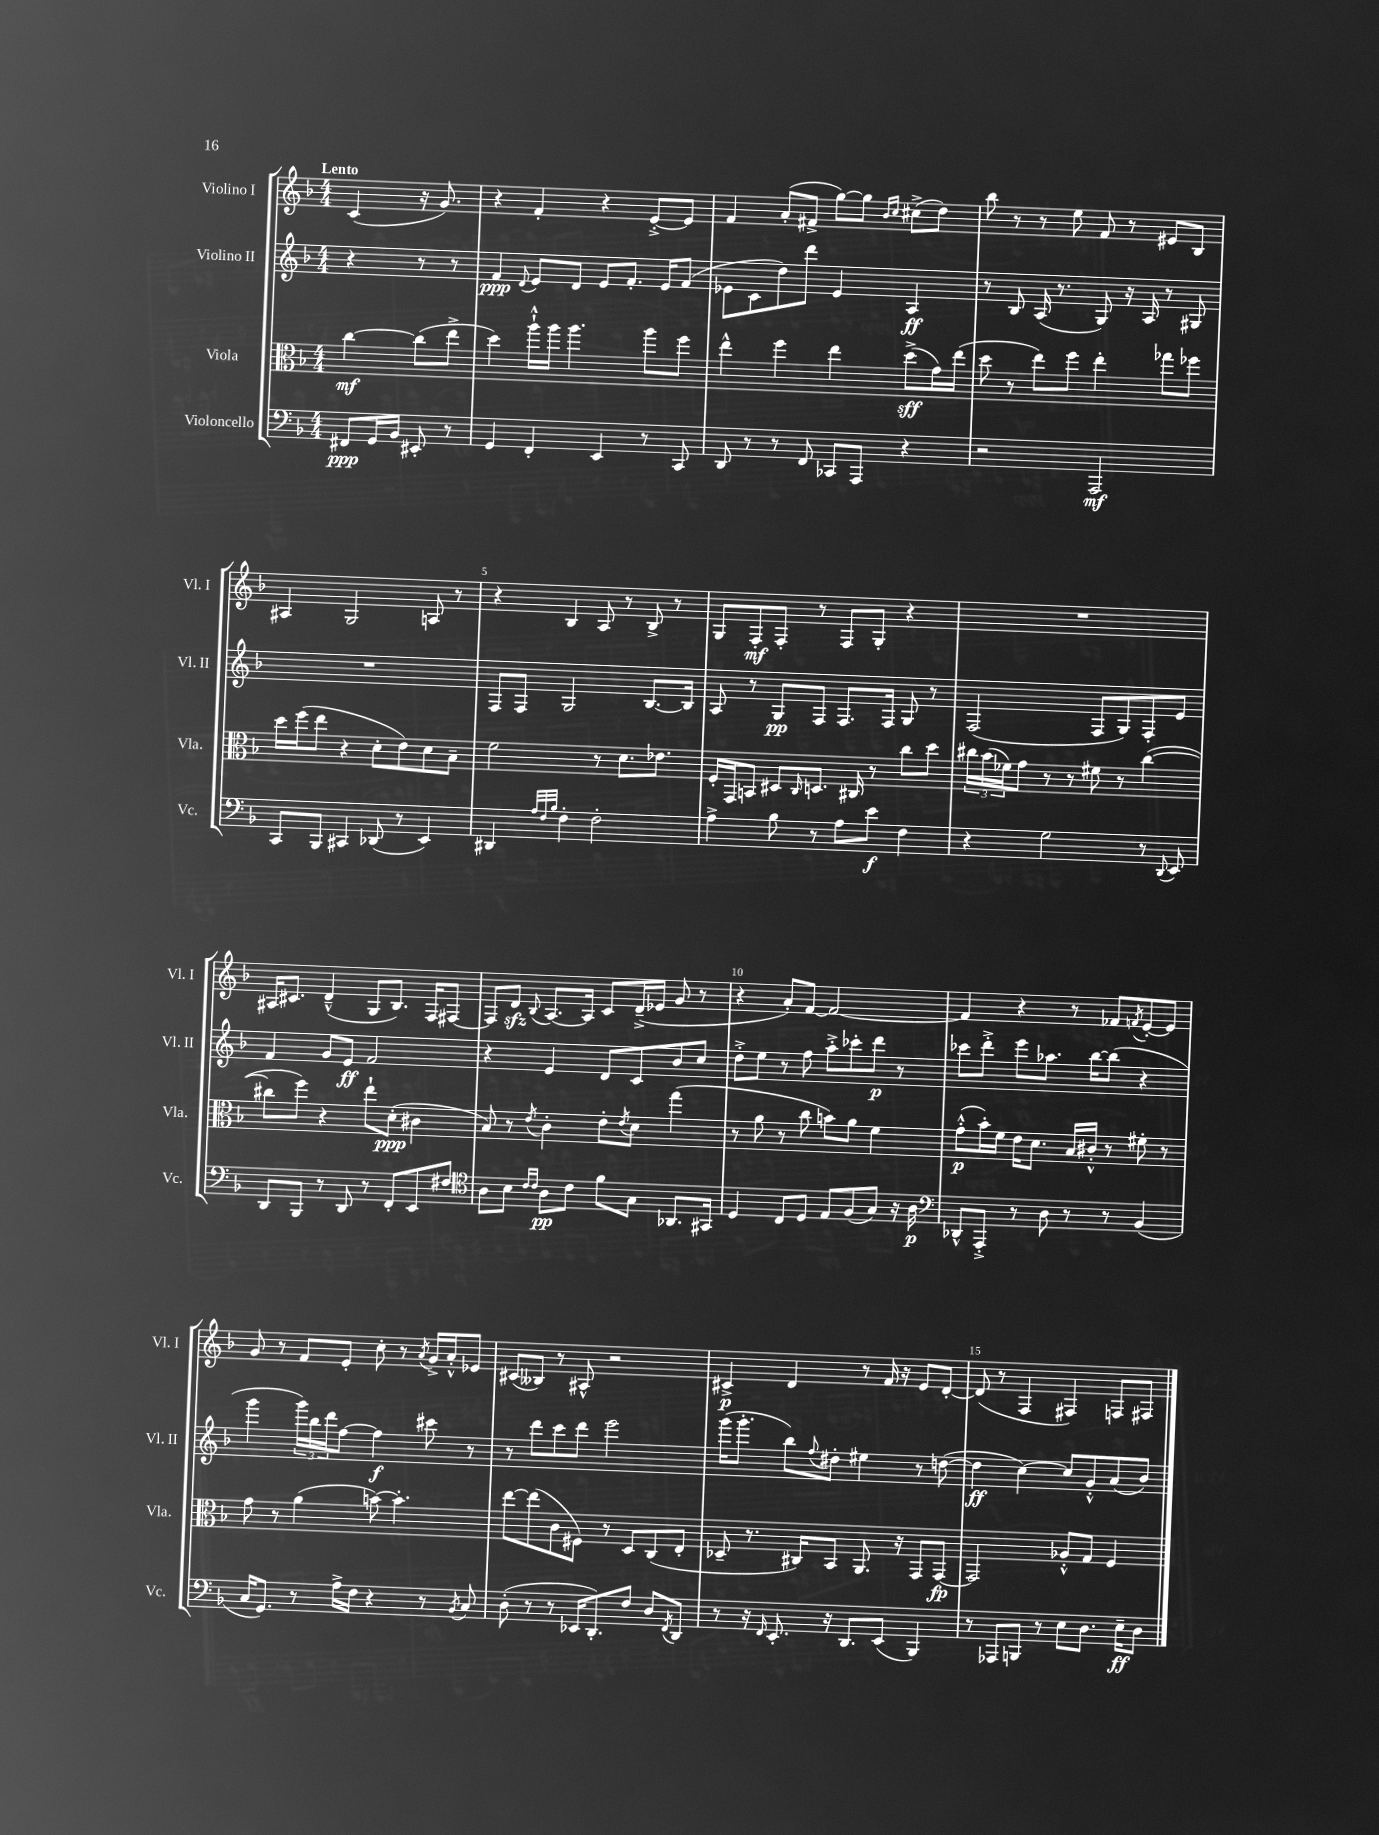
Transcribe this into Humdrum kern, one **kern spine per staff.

**kern	**kern	**kern	**kern
*staff4	*staff3	*staff2	*staff1
*clefF4	*clefC3	*clefG2	*clefG2
*k[b-]	*k[b-]	*k[b-]	*k[b-]
*M4/4	*M4/4	*M4/4	*M4/4
8FF#	[4cc	4r	(4c
16GG	.	.	.
16BB-	.	.	.
8EE#'	(8cc]	8r	16r
.	.	.	8.g)
8r	8ee^	8r	.
=	=	=	=
4GG	4dd)	4f	4r
.	.	8qqd	.
4FF'	16aa`^^	8e	4f'
.	16aa	.	.
.	4.aa	8d	.
4EE	.	8e	4r
.	.	8.f'	.
8r	8aa	.	[8e'^
.	.	16e	.
8CC	8ff	(8f	8e]
=	=	=	=
8DD	4ee^^	8e-	4f
8r	.	8c	.
8r	4ff	8dd)	(8a'
8FF	.	8ddd	8f#^
8CC-	4ee	4e-	[8gg)
8AAA	.	.	8gg]
.	.	.	16qqb-
.	.	.	16qqcc
4r	(8dd^	4A	(8cc#^
.	16g)	.	8dd)
.	(16ee	.	.
=	=	=	=
2r	8dd	8r	8bb-
.	8r	8B-	8r
.	8ee)	(16A	8r
.	.	8.r	.
.	8ff	.	8ee
2AAA	4ee'	8G)	8f
.	.	16r	8r
.	.	16A	.
.	8gg-	8r	8e#
.	8ff-	8G#	8B-
=	=	=	=
8CC	16dd	1r	4A#
.	(16ff	.	.
8BBB-	8ee	.	.
4CC#	4r	.	2G
(8DD-	8d'	.	.
8r	8e)	.	.
4EE)	8d	.	8A
.	8B-~	.	8r
=	=	=	=
4DD#	2f	8F	4r
.	.	8F	.
32qqA	.	.	.
32qqF	.	.	.
32qqB-	.	.	.
4F'	.	2G	4B-
2F'	8r	.	8A
.	8.d	.	8r
.	.	[8.B-	8B-^
.	8.e-	.	.
.	.	.	8r
.	.	16B-]	.
=	=	=	=
4A^	16F'	8A	8G
.	16GG	.	.
.	8BB	8r	8F'
8B-	8D#	8G	8F'
.	16qqC	.	.
8r	8.D	8F	8r
8A	.	8.F	8F
.	16C#	.	.
8e	8r	.	8G'
.	.	16F	.
4F	8cc	8G	4r
.	8dd	8r	.
=	=	=	=
4r	24cc#	(2F	1r
.	(24b-	.	.
.	24f-)	.	.
.	8g	.	.
2G	8r	.	.
.	8r	.	.
.	8f#	8F	.
.	8r	8G)	.
8r	([4cc#	8F'	.
8qqDD	.	.	.
8EE	.	8e	.
=	=	=	=
8DD	8cc#]	4f	16A#
.	.	.	8.c#
8BBB-	8ff)	.	.
8r	4r	8g	(4d~^^
8DD	.	8e	.
8r	8ee`	2f	8G
8FF'	(8d'	.	8.B-)
8EE	4c#	.	.
.	.	.	16F
8F#	.	.	[8F#
=	=	=	=
*clefC4	*	*	*
8A	8B-)	4r	8F#]
8B-	8r	.	8d
16qqc	.	.	.
16qqc	8qe	.	8qqB-
8A	4c'	4e	[8.A
8c	.	.	.
.	.	.	16A]
8f	8e'	8d	8c
.	8qe	.	.
8G	8d	8c	(16d~^
.	.	.	16e-
8.AA-	(4gg	8b-	8g
.	.	8cc	8r
16GG#	.	.	.
=	=	=	=
4D	8r	8dd'^	4r
.	8a	8ee	.
8C	8r	8r	8a')
8D	8cc	8ff	[8f
8E	8b)	8aa'^	2f_
(8F	8a	8ccc-'	.
8G)	4f	8ddd	.
16r	.	8r	.
16A	.	.	.
=	=	=	=
*clefF4	*	*	*
8DD-^^	(8g'^^	8ccc-	4f]
8AAA'^	16b-')	8ddd'^	.
.	16f	.	.
8r	16e	8eee	4r
.	8.d	.	.
8D	.	8.aa-	.
8r	16B-	.	8r
.	16c#'^^	[16bb-	.
8r	8r	(8bb-]	8f-
.	.	.	8qf
(4BB-	8f#'	4r	[8e'
.	8r	.	8e]
=	=	=	=
16C	8g	4ggg	8g
8.GG)	.	.	.
.	8r	.	8r
8r	(4a	24ggg)	8f
.	.	24bb-	.
.	.	24ddd	.
16A^	.	[8ff	8e'
16F	.	.	.
4r	[8b)	4ff]	8cc'
.	4.b']	.	8r
.	.	.	8qa
8r	.	8ccc#	16g^
.	.	.	16a'^^
8qBB-	.	.	.
8C	.	8r	8e-
=	=	=	=
(8D'	[8ee	8r	(8c#
8r	(8ee]	8ddd	8B--)
8r	8c	8ccc	8r
16EE-	8F#)	8ddd	8A#^^
8.DD')	.	.	.
.	8r	2eee	2r
8F	8D	.	.
8D	(8C	.	.
8qFF	.	.	.
8DD	8E'	.	.
=	=	=	=
8r	8D-~	(16ggg	4c#^
.	.	8.ggg'	.
16r	8.r	.	.
16qqFF	.	.	.
8.EE'	.	.	.
.	.	8bb-)	4d
.	16C#)	.	.
.	.	8qqff	.
16r	8BB-	8dd#'	.
8.DD	.	.	.
.	8.AA	4ee#	8r
(8EE	.	.	16f
.	16r	.	16r
4BBB-)	8GG	8r	8e
.	[8GG	([8dd	[8d'
=	=	=	=
8r	2GG]	4dd]	(8d]
8AAA-	.	.	8r
8BBB	.	[4cc)	4F
8r	.	.	.
8E	8A-'^^	8cc]	4F#)
8.D	8G	8g'^^	.
.	4F	(8a	8F
16E~	.	.	.
8D	.	8b-)	8F#
==	==	==	==
*-	*-	*-	*-
